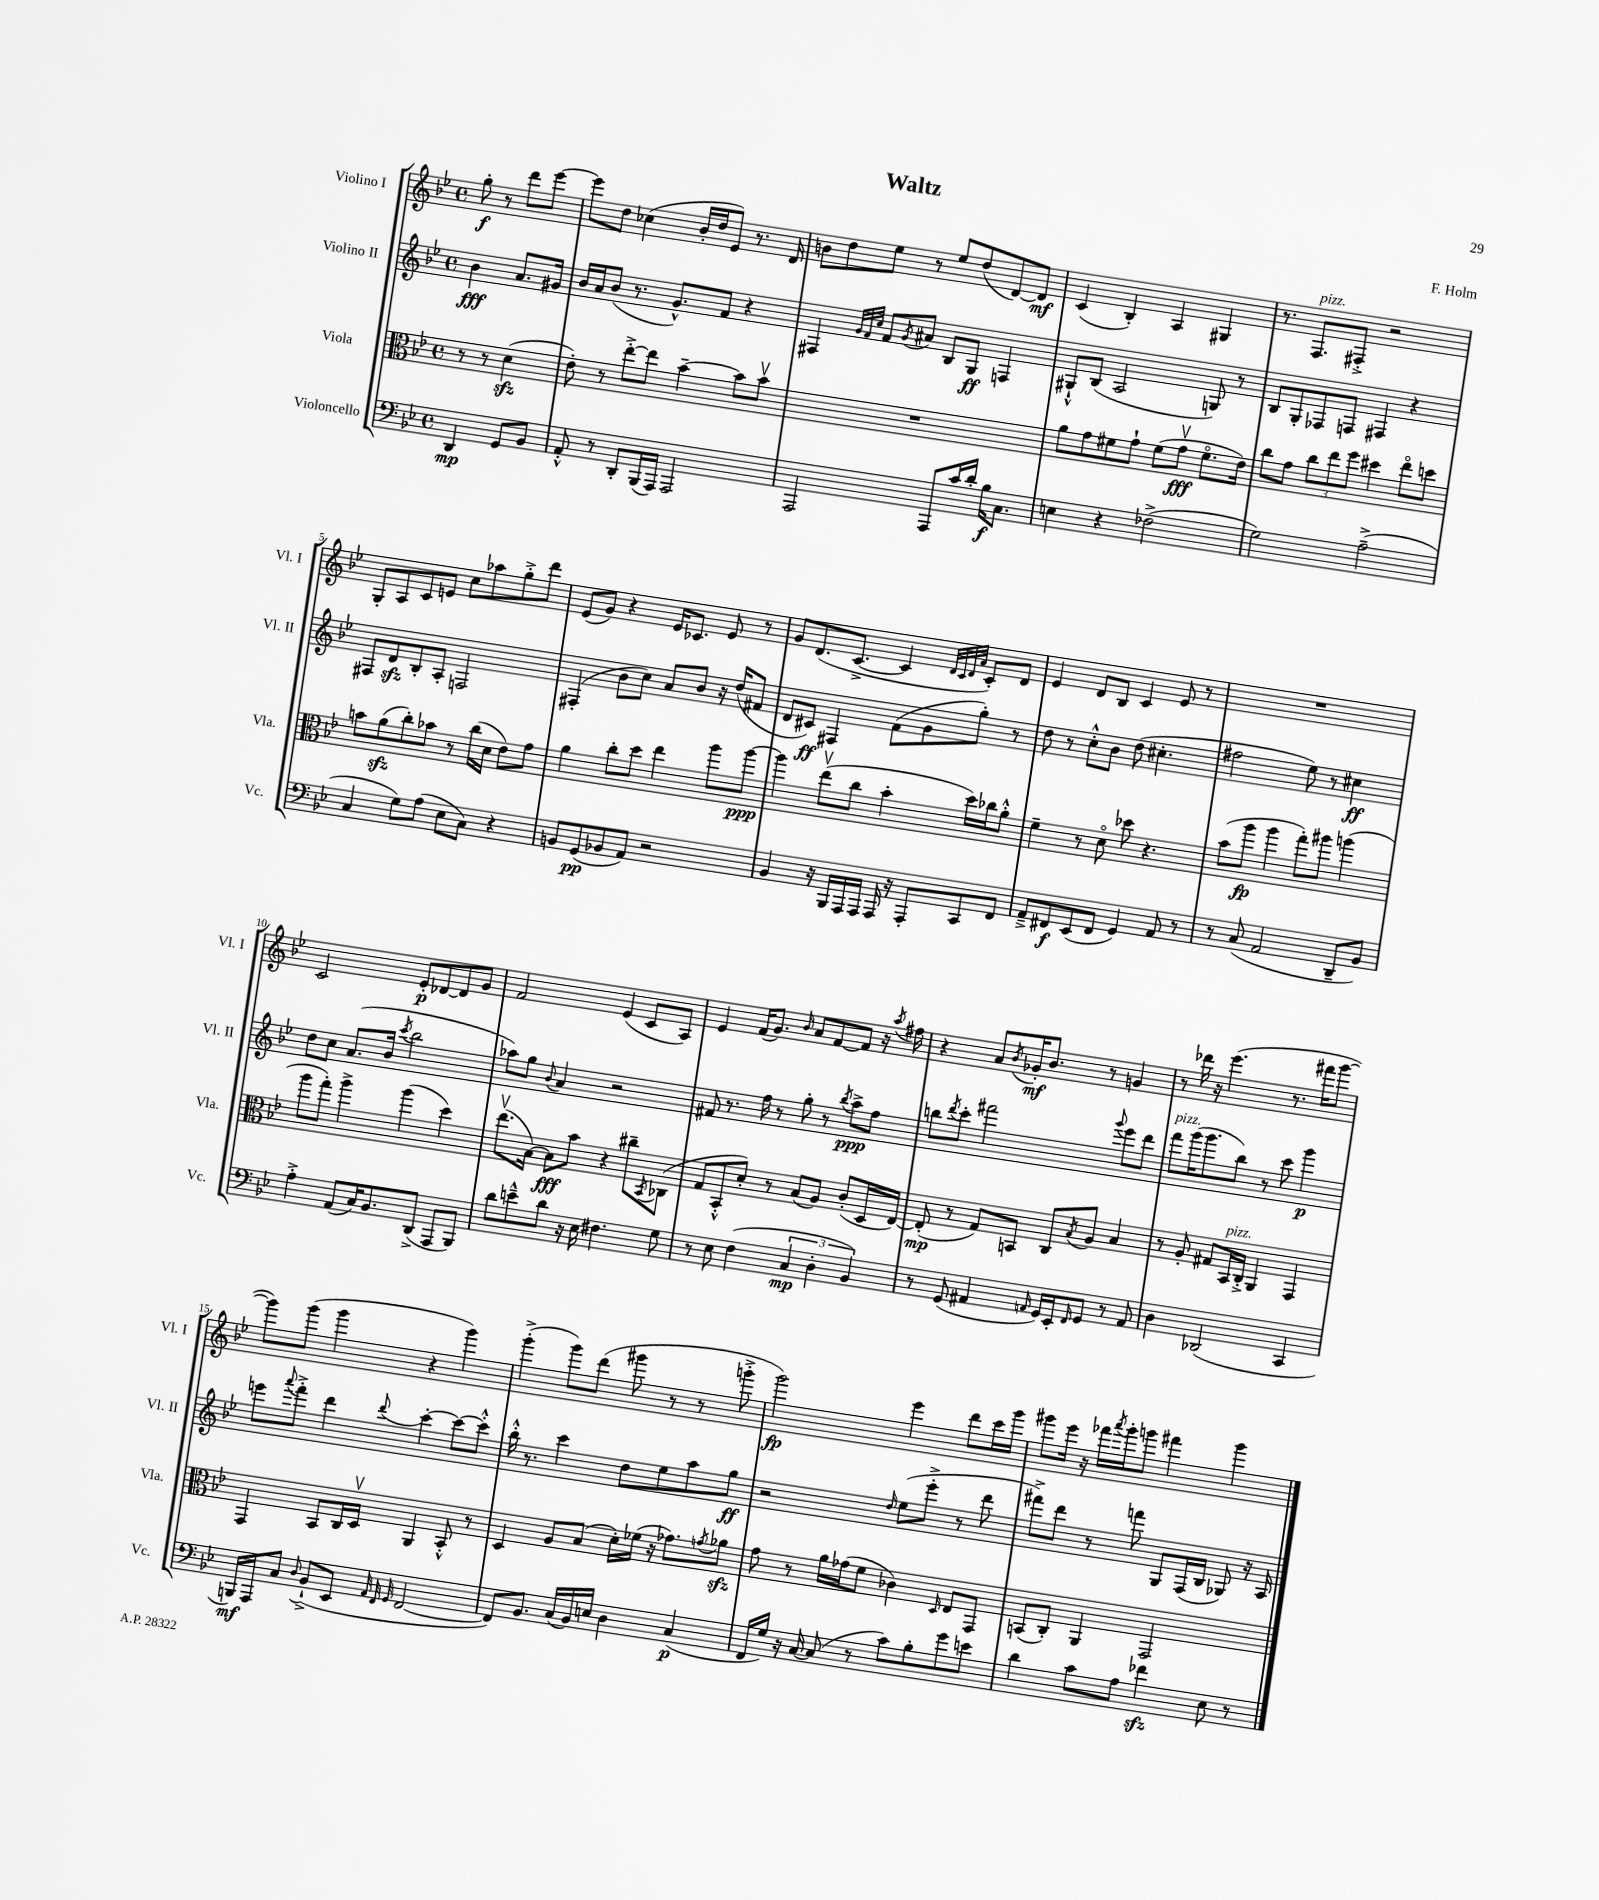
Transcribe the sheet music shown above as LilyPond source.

\header { title = "Waltz" composer = "F. Holm" }
<<
\new StaffGroup <<
\new Staff = "s0" \with { instrumentName = "Violino I" shortInstrumentName = "Vl. I" } {
    \clef treble \key bes \major \defaultTimeSignature \time 4/4 \partial 2
    g''8-.\f r8 d'''8 ees'''8~ |
    ees'''8 d''8 ces''4( bes'16-. d''16 ees'8) r8. d'16 |
    b'8 d''8 ees''8 r8 ees''8 d''8( d'8~) d'8\mf |
    c'4( bes4-.) a4 gis4 |
    r8. f8.^\markup { \italic "pizz." } fis8-.-> r2 |
    g8-. a8 c'8 e'8 c''8 aes''8 g''8-.-> d'''8 |
    ees'8( g'8) r4 ees'16 ces'8. ees'8 r8 |
    g'8 d'8.( c'8.~-> c'4 \grace { d'32 c'32 d'32 a'32 } c'8-.) d'8 |
    ees'4 d'8 bes8 c'4 ees'8 r8 |
    R1 |
    c'2 ees'8-.\p des'8~ des'8 g'8 |
    f'2 ees'4( c'8 a8) |
    ees'4 f'16( g'8.) \grace { bes'16 } a'8 f'8~ f'8 r16 \acciaccatura { a''8 } fis''16 |
    r4 a'8 \acciaccatura { bes'8 } ges'16-.\mf bes'8. r8 g'4 |
    r8 des'''16 r16 ees'''4.( r8. fis'''16 g'''8~ |
    g'''8) g'''8( g'''4 r4 g'''4) |
    g'''4-.->( g'''8) d'''8( gis'''8 r8 r8 g'''8-.-> |
    g'''2\fp) ees'''4 d'''8 c'''16 g'''16 |
    gis'''8 ees'''16 r16 fes'''16 \acciaccatura { a'''8 } gis'''16-. g'''8 fis'''4 g'''4 \bar "|." |
}
\new Staff = "s1" \with { instrumentName = "Violino II" shortInstrumentName = "Vl. II" } {
    \clef treble \key bes \major \defaultTimeSignature \time 4/4 \partial 2
    bes'4\fff a'8. gis'16 |
    bes'16 a'16 bes'8( r8. g'8.-^) f'8 r4 |
    fis4 \grace { g'32 f'32 c''32 } f'8 \acciaccatura { g'8 } ais'8 bes8 g8\ff f4 |
    gis8-!-^ bes8( a2 g8) r8 |
    bes8 g8-. fes8 f8 fis4 r4 |
    fis8 d'8\sfz bes8-. a8-. f2 |
    fis4-.( bes'8 c''8) a'8 bes'8 r16 d''16( fis'8 |
    d'8 cis'8\ff) fis4 f'8( g'8 g''8-.) r8 |
    d''8 r8 c''8-.-^ bes'8 d''8( cis''4.-. |
    fis''2 ees''8) r8 cis''4\ff |
    d''8 c''8 a'8.( bes'16 \acciaccatura { c'''8 } bes''2 |
    aes''8) g''8 \appoggiatura { bes'8 } a'4 r2 |
    fis'8 r8. f''16 r8 g''8-. r8 \acciaccatura { bes''8 } a''8->\ppp f''8 |
    b''8 \acciaccatura { d'''8 } c'''8-. fis'''2 \appoggiatura { g'''8 } ees'''8 d'''8 |
    f'''8^\markup { \italic "pizz." } g'''16( g'''8. bes''8) r8 c'''8 g'''4\p |
    e'''8 \appoggiatura { a'''8 } f'''8-.-> d'''4 \appoggiatura { d'''8 } c'''4~-. c'''8~ c'''8-.-^ |
    bes''16-.-^ r8. c'''4 d''8 ees''8 a''8 g''8\ff |
    r2 \grace { d''16 } ees''8( ees'''8-.-> r8 d'''8 |
    fis'''8->) d'''8 r8 f'''8 g8 f16( bes16 ges8) r16 a16 \bar "|." |
}
\new Staff = "s2" \with { instrumentName = "Viola" shortInstrumentName = "Vla." } {
    \clef alto \key bes \major \defaultTimeSignature \time 4/4 \partial 2
    r8 r8 d'4\sfz( |
    ees'8-.) r8 ees''8~-.-> ees''8 bes'4~-- bes'8 bes'8\upbow |
    R1 |
    a'8 g'8 fis'8 g'8-! fis'8( g'8\upbow\fff fis'8.\flageolet ees'16) |
    c''8 g'8 \tuplet 3/2 { c''8 ees''8 f''8 } dis''4 ees''8\flageolet d''8 |
    b'8 a'8\sfz( c''8-.) bes'8 r8 c''16( d'16 ees'8) g'8 |
    a'4 c''8-. d''8 ees''4 a''8 a''8~\ppp |
    a''4 ees''8\upbow( c''8 bes'4-. d''16) ces''16 a'8-.-^ |
    f'4-- r8 d'8\flageolet des''8 r4. |
    bes'8( a''8\fp a''4 g''8-.) ais''8 a''4( |
    a''8 g''8-.) a''4-> a''4( d''4) |
    ees''8.\upbow( bes16~) bes8\fff bes'8 r4 cis''8-- \acciaccatura { bes,8 } ces8( |
    g8 bes,8-.-^ d'8-.) r8 bes8( a8) c'8-.( d16 ees16~) |
    ees8-.\mp( r8 g8) b,8 c8 \acciaccatura { bes8 } a8 bes4 |
    r8 a8-. gis8 bes,16^\markup { \italic "pizz." } c16-.-> a,4 g,4 |
    g,4 bes,8 c16 d16\upbow a,4 bes,8-.-^ r8 |
    d4 a8 bes8( d'16-.) fes'16( r16 ges'8.) \acciaccatura { g'8 } aes'8\sfz |
    g'8 r8 a'16 ges'16( f'8 ces'4) \grace { d16 } ees8 g,8 |
    b,8( c8-.) a,4 g,2 \bar "|." |
}
\new Staff = "s3" \with { instrumentName = "Violoncello" shortInstrumentName = "Vc." } {
    \clef bass \key bes \major \defaultTimeSignature \time 4/4 \partial 2
    d,4\mp g,8 bes,8 |
    a,8-.-^ r8 d,8-. bes,,16( a,,16) a,,2 |
    a,,2 a,,8 c'16 d'16-. bes16\f c8. |
    e4 r4 fes2->( |
    g2) a2--->( |
    c4 g8) a8( ees8 c8) r4 |
    b,8 g,8\pp( bes,8 a,8) r2 |
    bes,4 r16 bes,,16 a,,16 a,,16 a,,16 r16 a,,8-. c,8 f,8 |
    a,8---> fis,8\f ees,8( fis,8 g,4) a,8 r8 |
    r8 c8( a,2 d,8-- bes,8) |
    a4-.-> a,8( c16) bes,8. d,8->( a,,8 bes,,8) |
    d'8 e'8---^ d'8 r16 ees16 fis4. g8 |
    r8 ees8 f4( \tuplet 3/2 { c4\mp d4-. bes,4) } |
    r8 g,8( ais,4 \grace { a,16 } g,16) ees,16-. \grace { f,16 } g,8 r8 a,8 |
    d4 des,2( c,4 |
    b,,16\mf) a,,16 c8 \appoggiatura { d8 } bes,8-!->( ees,8 \grace { a,32 f,32 g,32 } f,2~ |
    f,8) bes,8. c16( bes,16) e16 d4 c4\p( |
    f,16 g16) r16 c16~ c8( r8 c'8) bes8-. g'8 e'8 |
    d'4 c'8 a8 fes'4\sfz ees8 r8 \bar "|." |
}
>>
>>
